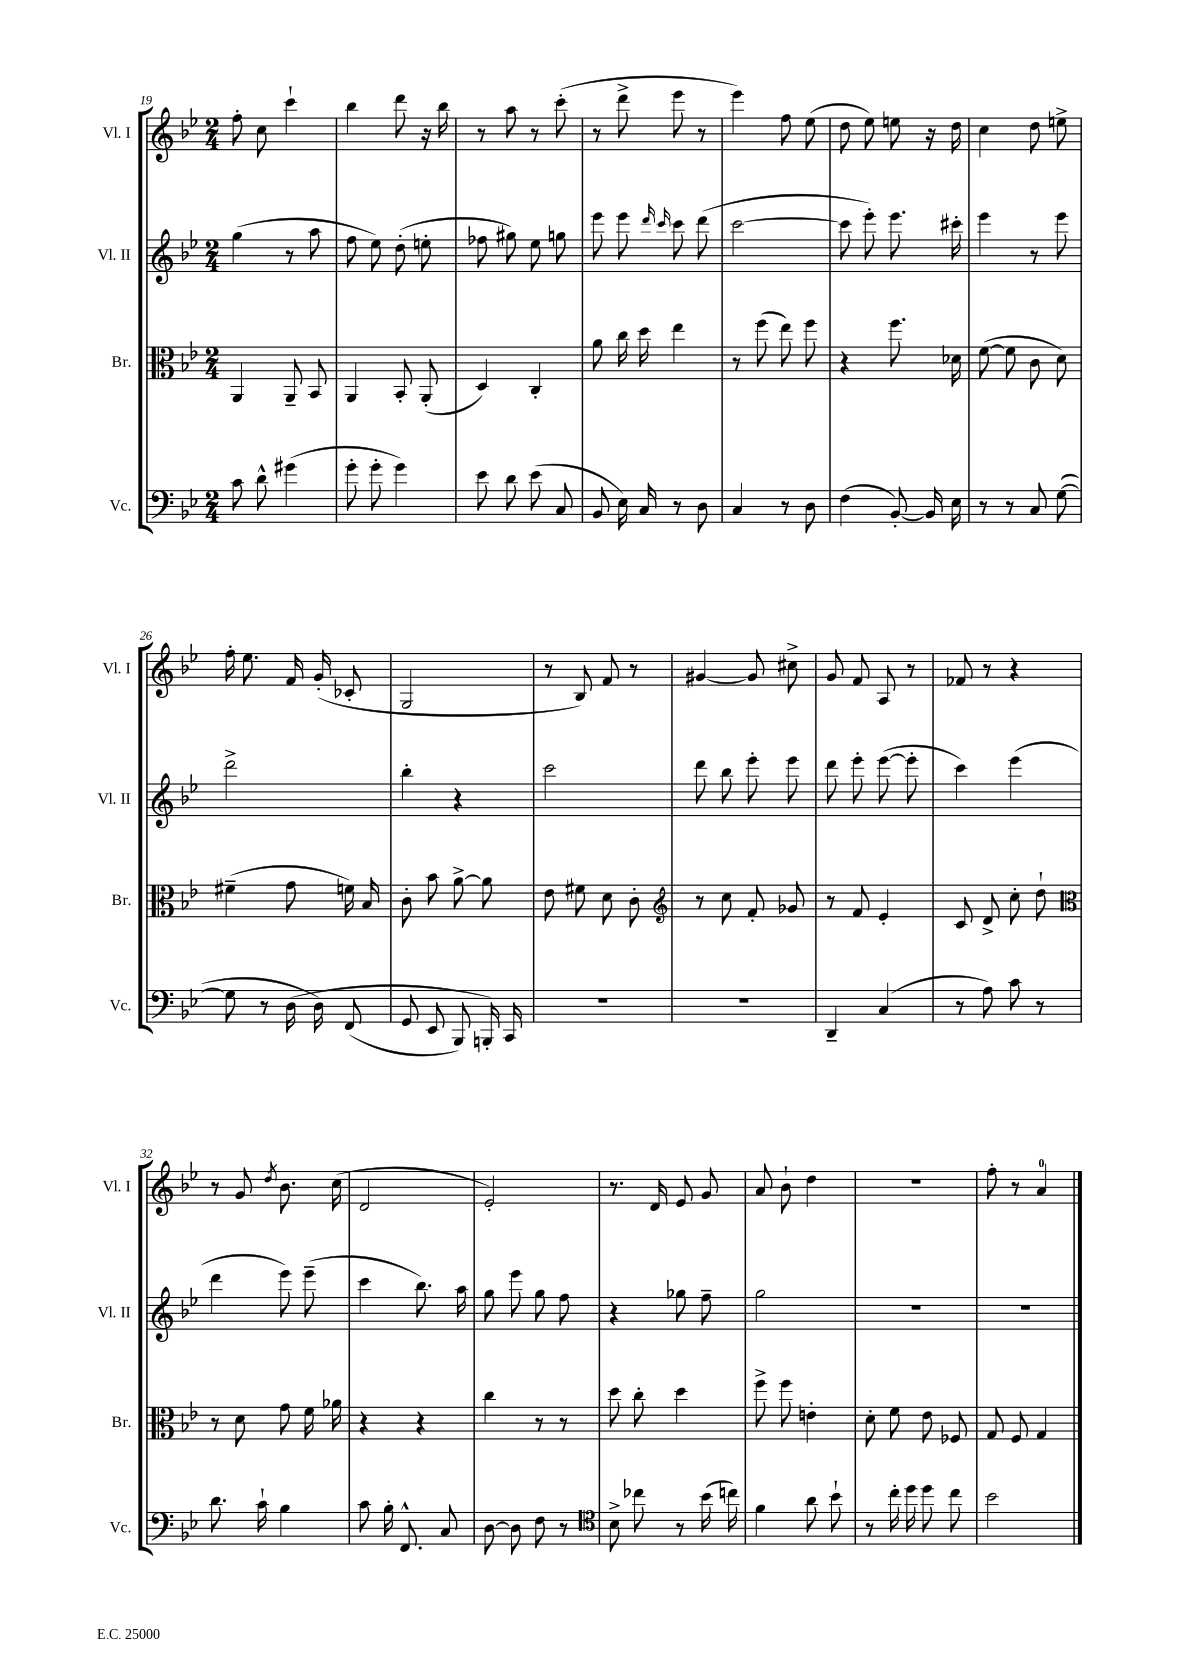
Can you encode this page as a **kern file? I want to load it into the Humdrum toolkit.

**kern	**kern	**kern	**kern
*part4	*part3	*part2	*part1
*staff4	*staff3	*staff2	*staff1
*I"Vc.	*I"Br.	*I"Vl. II	*I"Vl. I
*I'Vc.	*I'Br.	*I'Vl. II	*I'Vl. I
*clefF4	*clefC3	*clefG2	*clefG2
*k[b-e-]	*k[b-e-]	*k[b-e-]	*k[b-e-]
*M2/4	*M2/4	*M2/4	*M2/4
=19	=19	=19	=19
8c\	4AA/	(4gg\	8ff'\
8d^^\	.	.	8cc\
(4g#X\	8AA~/	8r	4ccc`\
.	8BB-/	8aa\	.
=20	=20	=20	=20
8g'\	4AA/	8ff\	4bb-\
8g'\	.	8ee-\)	.
4g\)	8BB-'/	(8dd'\	8ddd\
.	(8AA'/	8een'\	16r
.	.	.	16bb-\
=21	=21	=21	=21
8e-\	4D/)	8ff-X\	8r
8d\	.	8gg#X\)	8aa\
(8e-\	4C'/	8ee-\	8r
8C/	.	8ggn\	(8ccc'\
=22	=22	=22	=22
8BB-/	8a\	8eee-\	8r
16E-\)	16cc\	8eee-\	8ddd^\
16C/	16dd\	.	.
.	.	16qqddd/	.
.	.	16qqccc/	.
8r	4ee-\	8ccc\	8eee-\
8D\	.	(8ddd\	8r
=23	=23	=23	=23
4C/	8r	[2ccc\	4eee-\)
.	(8ff\	.	.
8r	8ee-\)	.	8ff\
8D\	8ff\	.	(8ee-\
=24	=24	=24	=24
(4F\	4r	8ccc\]	8dd\
.	.	8eee-'\)	8ee-\)
[8BB-'/)	8.ff\	8.eee-\	8een\
16BB-/]	.	.	16r
16E-\	16d-X\	16ccc#X'\	16dd\
=25	=25	=25	=25
8r	([8f\	4eee-\	4cc\
8r	8f\]	.	.
8C/	8c\	8r	8dd\
([8G\	8d\)	8eee-\	8een^\
!!LO:LB:g=z
=26	=26	=26	=26
8G\]	(4f#X~\	2ddd^\	16ff'\
.	.	.	8.ee-\
8r	.	.	.
(16D\	8g\	.	16f/
16D\)	.	.	(16g'/
(8FF/	16fn\)	.	8c-X'/
.	16B-/	.	.
=27	=27	=27	=27
8GG/	8c'\	4bb-'\	2G/
8EE-/	8b-\	.	.
8BBB-/)	[8a^\	4r	.
16BBBn'/)	8a\]	.	.
16CC/	.	.	.
=28	=28	=28	=28
2r	8e-\	2ccc\	8r
.	8f#X\	.	8B-/)
.	8d\	.	8f/
.	8c'\	.	8r
=29	=29	=29	=29
*	*clefG2	*	*
2r	8r	8ddd\	[4g#X/
.	8cc\	8bb-\	.
.	8f'/	8eee-'\	8g#/]
.	8g-X/	8eee-\	8cc#X^\
=30	=30	=30	=30
4DD~/	8r	8ddd\	8g/
.	8f/	8eee-'\	8f/
(4C/	4e-'/	([8eee-\	8A/
.	.	8eee-'\]	8r
=31	=31	=31	=31
8r	8c/	4ccc\)	8f-X/
8A\)	8d^/	.	8r
8c\	8cc'\	(4eee-\	4r
8r	8dd`\	.	.
!!LO:LB:g=z
=32	=32	=32	=32
*	*clefC3	*	*
8.d\	8r	4ddd\	8r
.	8d\	.	8g/
16c`\	.	.	.
.	.	.	8qdd/
4B-\	8g\	8eee-\)	8.b-\
.	16f\	(8eee-~\	.
.	16a-X\	.	(16cc\
=33	=33	=33	=33
8c\	4r	4ccc\	2d/
16B-'\	.	.	.
8.FF^^/	.	.	.
.	4r	8.bb-\)	.
8C/	.	.	.
.	.	16aa\	.
=34	=34	=34	=34
[8D\	4cc\	8gg\	2e-'/)
8D\]	.	8eee-\	.
8F\	8r	8gg\	.
8r	8r	8ff\	.
=35	=35	=35	=35
*clefC4	*	*	*
8B-^\	8dd\	4r	8.r
8cc-X\	8cc'\	.	.
.	.	.	16d/
8r	4dd\	8gg-X\	8e-/
(16b-\	.	8ff~\	8g/
16ccn\)	.	.	.
=36	=36	=36	=36
4f\	8ff^\	2gg\	8a/
.	8ff\	.	8b-`\
8a\	4en'\	.	4dd\
8b-`\	.	.	.
=37	=37	=37	=37
8r	8d'\	2r	2r
16cc'\	8f\	.	.
16dd\	.	.	.
8dd\	8e-\	.	.
8cc\	8F-X/	.	.
=38	=38	=38	=38
2b-\	8G/	2r	8ff'\
.	8F/	.	8r
.	4G/	.	4a/
==	==	==	==
*-	*-	*-	*-
